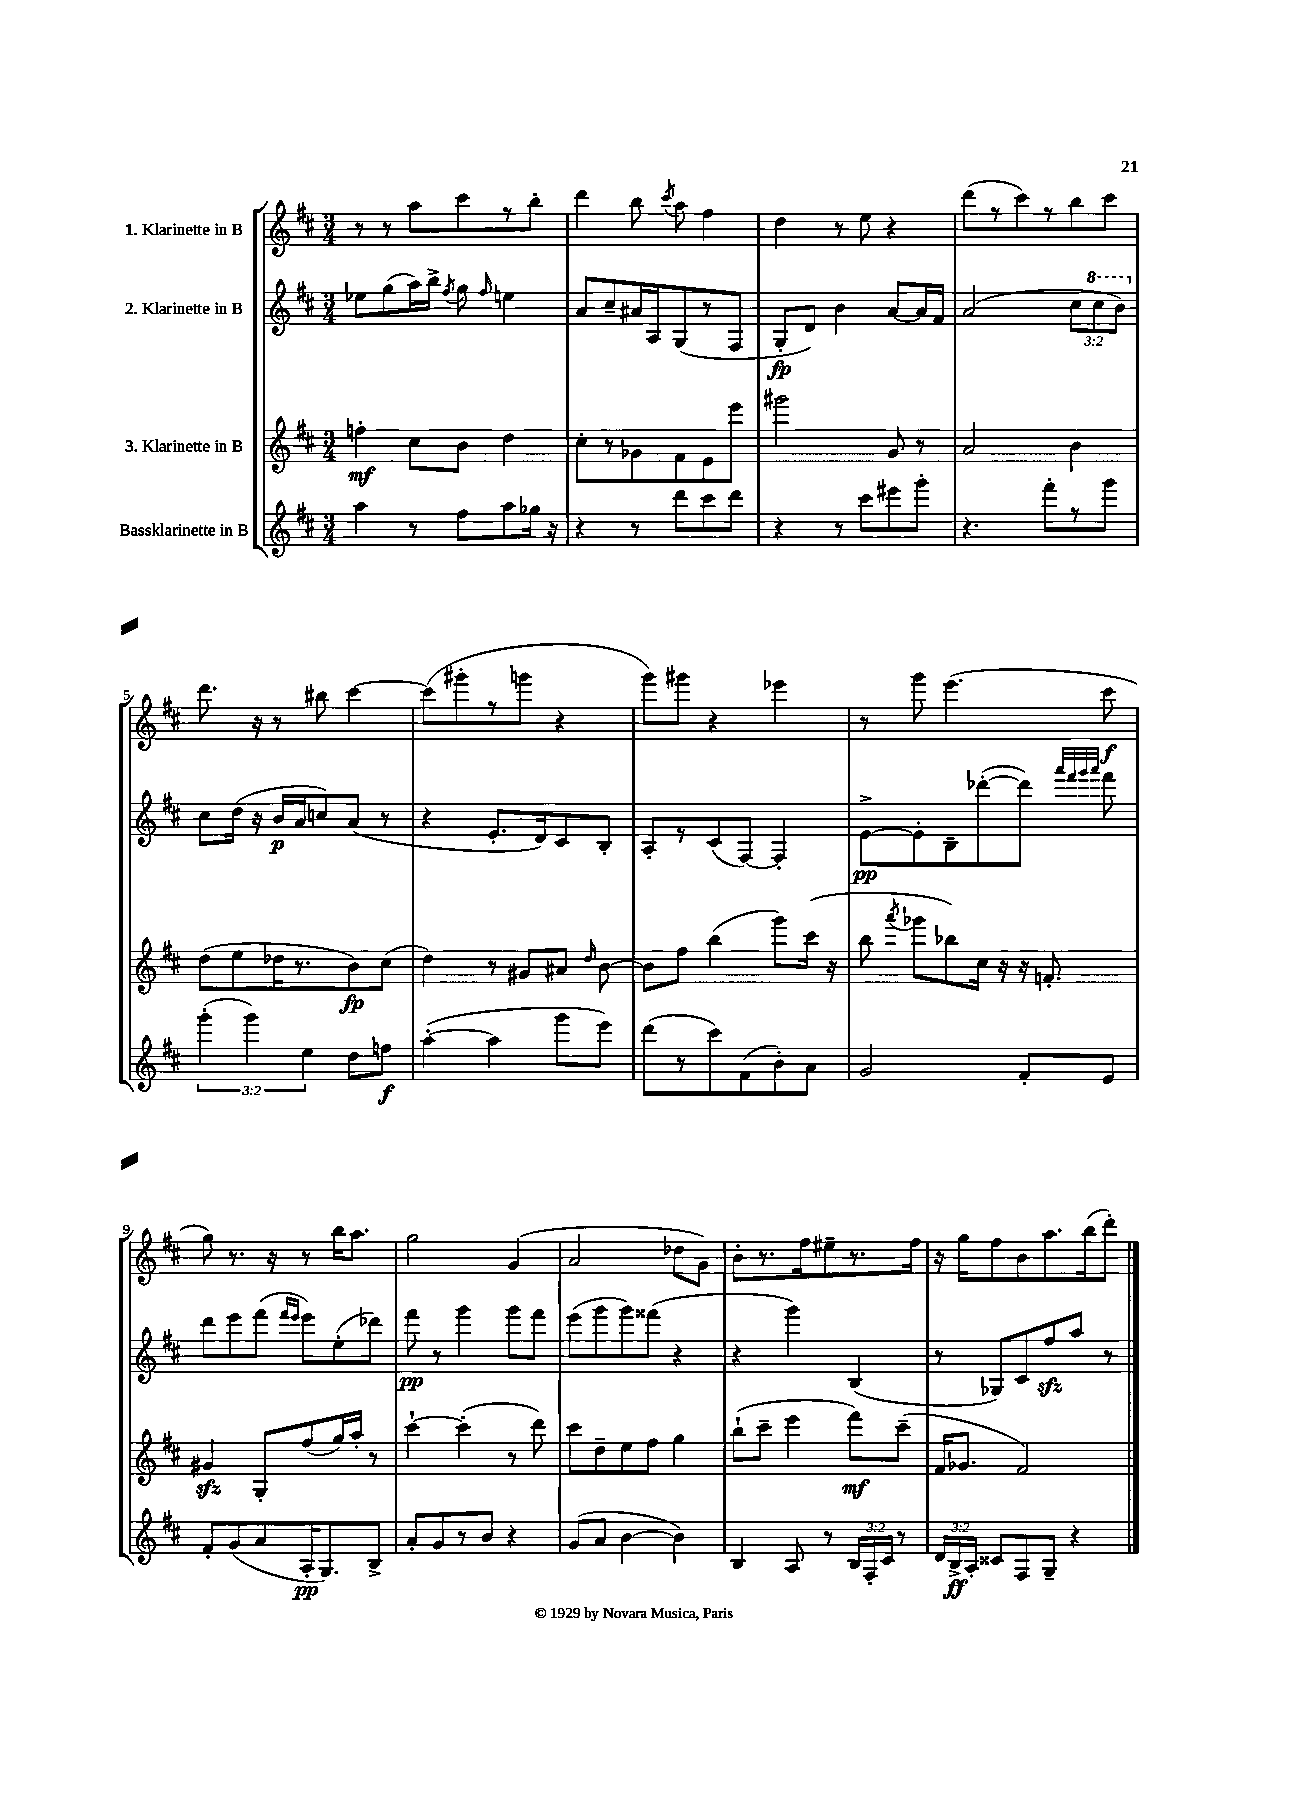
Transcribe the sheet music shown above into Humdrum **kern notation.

**kern	**kern	**kern	**kern
*staff4	*staff3	*staff2	*staff1
*clefG2	*clefG2	*clefG2	*clefG2
*k[f#c#]	*k[f#c#]	*k[f#c#]	*k[f#c#]
*M3/4	*M3/4	*M3/4	*M3/4
4aa	4ff'	8ee-	8r
.	.	(8gg	8r
8r	8cc#	16aa)	8aa
.	.	16bb^	.
.	.	8qff#	.
8ff#	8b	8gg	8ccc#
.	.	16qqff#	.
8aa	4dd	4ee	8r
16gg-	.	.	8bb'
16r	.	.	.
=	=	=	=
4r	8cc#'	8a	4ddd
.	8r	8cc#~	.
8r	8g-	16a#	8bb
.	.	16A	.
.	.	.	8qccc#
8ddd	8f#	(8G	8aa
8ccc#	8e	8r	4ff#
8ddd	8eee	8F#	.
=	=	=	=
4r	2ggg#	8G'	4dd
.	.	8d)	.
8r	.	4b	8r
8ccc#	.	.	8ee
8eee#	8g	[8a	4r
8ggg'	8r	16a]	.
.	.	16f#	.
=	=	=	=
4.r	2a	(2a	(8ddd
.	.	.	8r
.	.	.	8ccc#)
8fff#'	.	.	8r
8r	4b	12cc#	8bb
.	.	12ccc#	.
8ggg	.	.	8ccc#
.	.	12bb)	.
=	=	=	=
(6ggg'	(8dd	8cc#	8.ddd
.	8ee	(16dd	.
6ggg)	.	.	.
.	.	16r	16r
.	16dd-	16b	8r
.	8.r	16a	.
6ee	.	.	.
.	.	8cc)	8bb#
8dd	8b)	(8a	[4ccc#
8ff	(8cc#	8r	.
=	=	=	=
([4aa'	4dd)	4r	(8ccc#]
.	.	.	8ggg#'
4aa]	8r	8.e'	8r
.	8g#	.	8ggg
.	.	16d)	.
8ggg	8a#	8c#	4r
.	16qqdd	.	.
8eee)	[8b	8B'	.
=	=	=	=
(8ddd	8b]	8A'	8ggg)
8r	8ff#	8r	8ggg#
8ccc#)	(4bb	(8c#	4r
(8f#	.	[8F#)	.
8b')	8ggg)	4F#']	4eee-
8a	(16ccc#	.	.
.	16r	.	.
=	=	=	=
2g	8bb	[8e^	8r
.	8qaaa	.	.
.	8ggg-	8e']	8ggg
.	8bb-)	8B~	(4.eee
.	16cc#	([8ddd-'	.
.	16r	.	.
8f#'	16r	8ddd-])	.
.	8.f'	.	.
.	.	32qqaaa	.
.	.	32qqfff#	.
.	.	32qqggg	.
.	.	32qqaaa	.
8e	.	8fff#	8ccc#
=	=	=	=
8f#'	4g#	8ddd	8gg)
(8g	.	8eee	8.r
8a	8G'	(8fff#	.
.	.	.	16r
.	.	16qqfff#	.
.	.	16qqeee	.
16A'	(8ff#	8eee)	8r
8.G)	.	.	.
.	16gg)	(8ee'	16bb
.	16aa'	.	8.aa
8B^	8r	8ddd-)	.
=	=	=	=
8a'	[4ccc#`	8fff#	2gg
8g	.	8r	.
8r	(4ccc#']	4ggg	.
8b	.	.	.
4r	8r	8ggg	(4g
.	8ddd)	8fff#	.
=	=	=	=
(8g	8ccc#	(8eee	2a
8a	8dd~	8ggg	.
[4b	8ee	8ggg)	.
.	8ff#	(8fff##	.
4b])	4gg	4r	8dd-
.	.	.	8g)
=	=	=	=
4B	(8bb`	4r	8b'
.	8ccc#~	.	8.r
8A	4eee	4ggg)	.
.	.	.	16ff#
8r	.	.	8ee#~
24B	8fff#)	(4B	8.r
24F#'	.	.	.
24c#	.	.	.
8r	(8ccc#~	.	.
.	.	.	16ff#
=	=	=	=
24d	16f#	8r	16r
24B^	.	.	.
.	8.g-	.	16gg
24A'	.	.	.
8c##	.	8G-)	8ff#
8F#	2f#)	8c#	8b
8G~	.	8ff#	8.aa
4r	.	8aa	.
.	.	.	(16bb
.	.	8r	8ddd')
==	==	==	==
*-	*-	*-	*-
